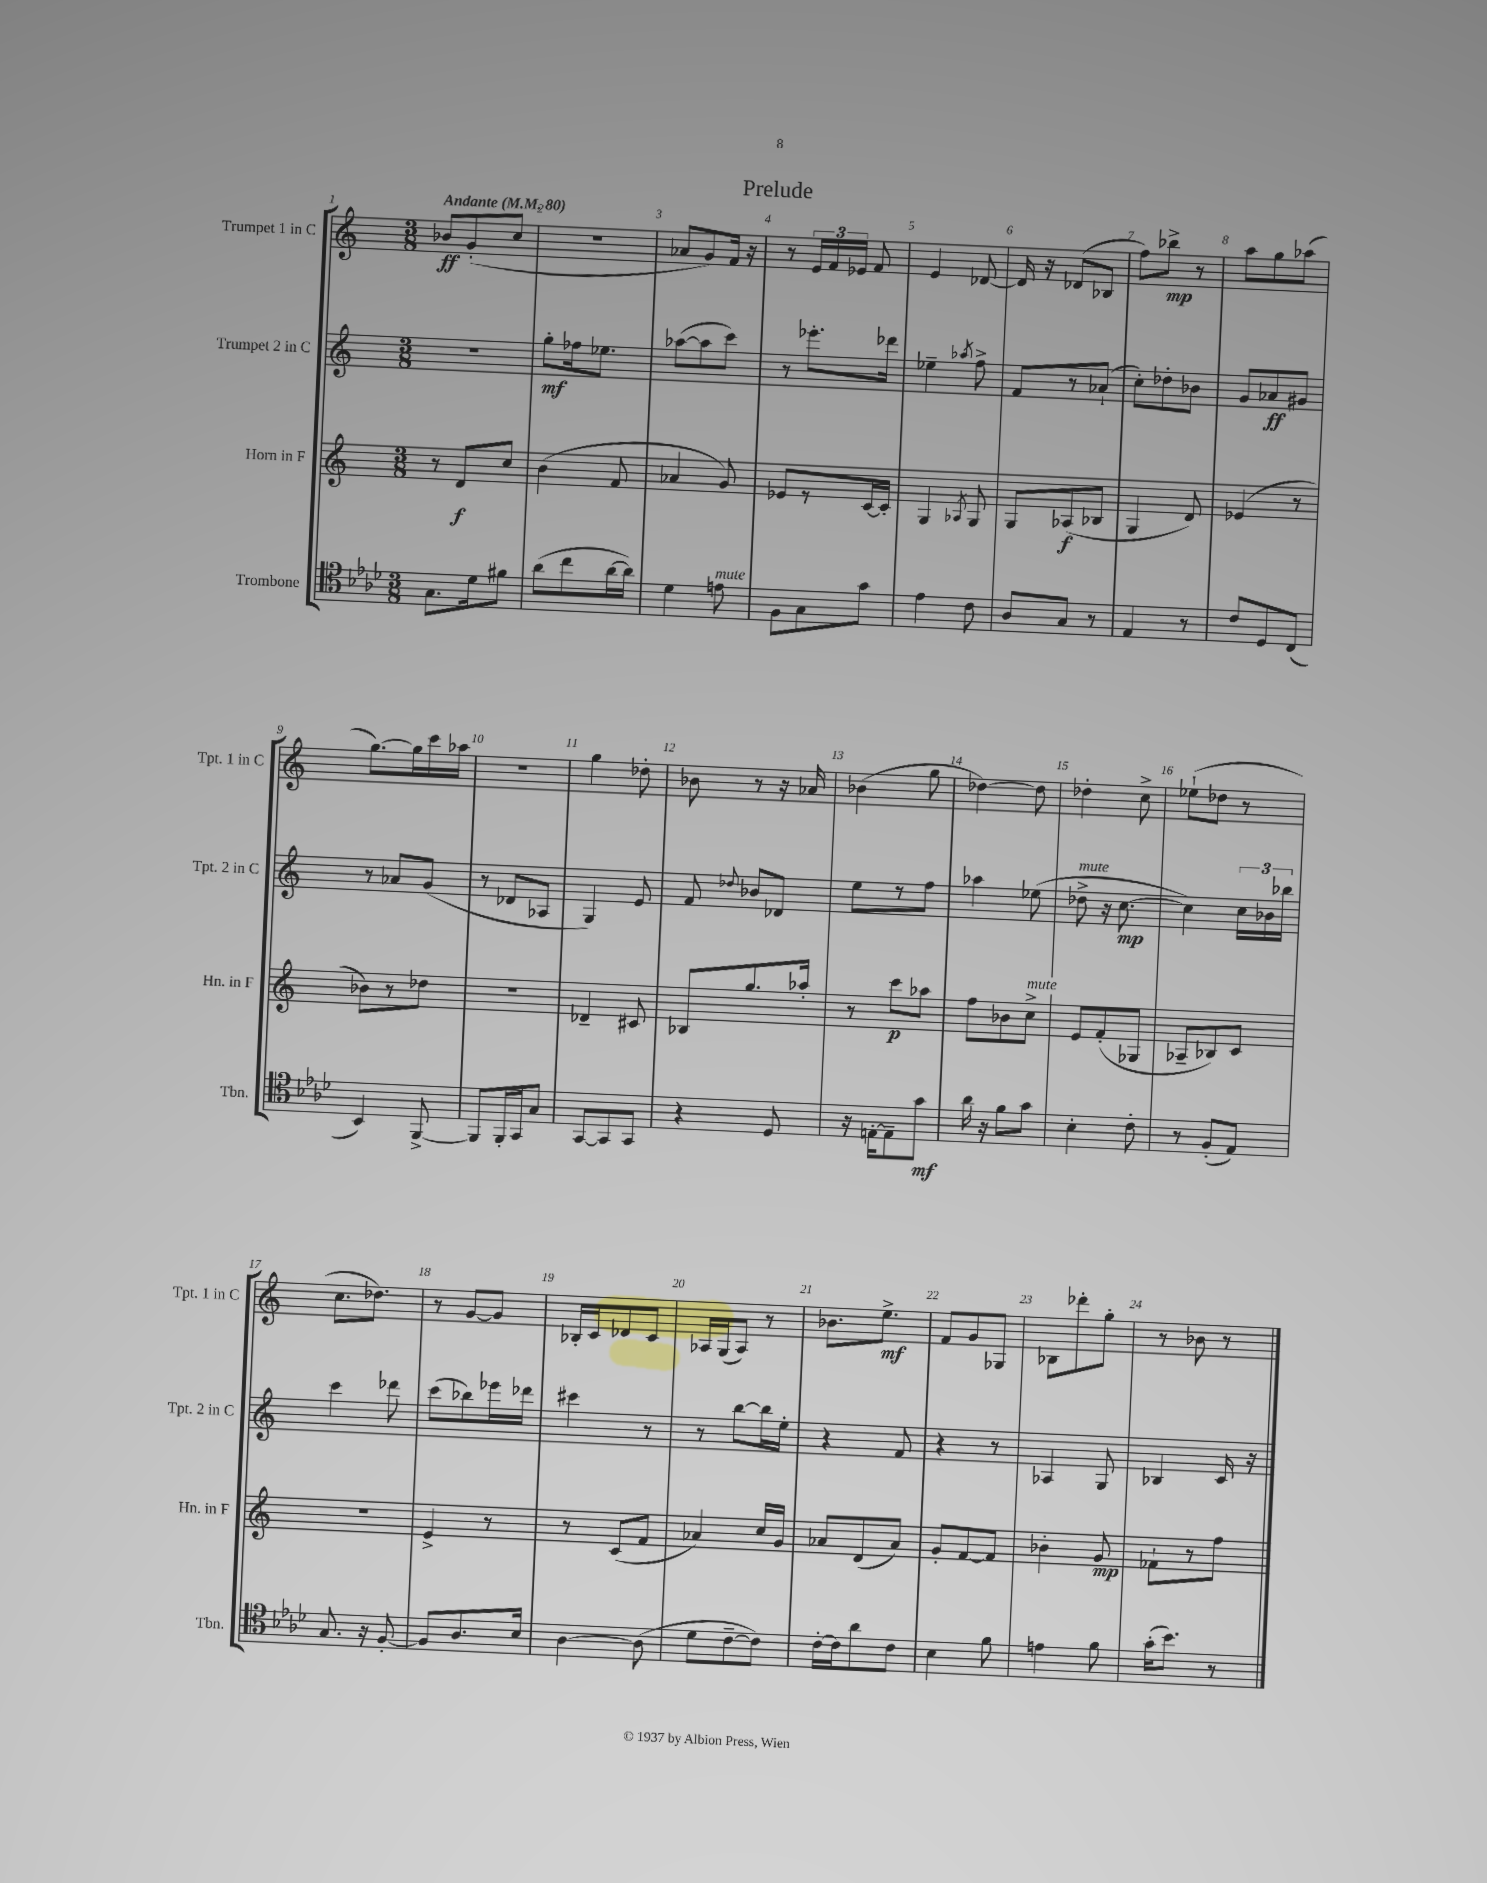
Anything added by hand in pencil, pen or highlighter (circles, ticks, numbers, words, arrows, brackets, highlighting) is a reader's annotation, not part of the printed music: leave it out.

**kern	**kern	**kern	**kern
*staff4	*staff3	*staff2	*staff1
*clefC4	*clefG2	*clefG2	*clefG2
*k[b-e-a-d-]	*k[]	*k[]	*k[]
*M3/8	*M3/8	*M3/8	*M3/8
*MM80	*MM80	*MM80	*MM80
8.G\L	8r	4.r	8b-/L
.	8d/L	.	(8g'/
16d-\k	.	.	.
8f#\J	8cc/J	.	8cc/J
=	=	=	=
(8a-\L	(4b\	8gg'\L	4.r
8cc\	.	16ff-\k	.
.	.	8.ee-\J	.
[16a-\L	8f/	.	.
16a-\]JJ)	.	.	.
=	=	=	=
4d-\	4a-/	([8aa-\L	8a-/L
.	.	8aa-\]	8g/)
8e\	8g/)	8ccc\J)	16f/Jk
.	.	.	16r
=	=	=	=
8F\L	8e-/L	8r	8r
8G\	8r	8.eee-'\L	24e/LL
.	.	.	24f/
.	.	.	24e-/JJ
8g\J	[16c/L	.	8f/
.	16c'/]JJ	16ddd-\Jk	.
=	=	=	=
4e-\	4G/	4ee-~\	4e/
.	8qA-/	8qaa-/	.
8c\	8G/	8ff^\	[8d-/
=	=	=	=
8A-/L	8G/L	8f/L	16d-/]
.	.	.	16r
8G/J	(8A-/	8r	(8d-/L
8r	8B-/J	(8a-`/J	8B-/J
=	=	=	=
4E-/	4G/	8cc'\L)	8ff\L)
.	.	8dd-'\	8bb-^\J
8r	8d/)	8b-\J	8r
=	=	=	=
8c/L	(4e-/	8g/L	8aa\L
8D-/	.	8a-/	8gg\
(8C/J	8r	8g#/J	(8aa-\J
=	=	=	=
4BB-/)	8b-\L)	8r	[8.gg\L)
.	8r	8a-/L	.
.	.	.	16gg\]L
[8FF^/	8dd-\J	(8g/J	16ccc\
.	.	.	16aa-\JJ
=	=	=	=
8FF/]L	4.r	8r	4.r
16FF'/L	.	8d-/L	.
16GG/J	.	.	.
8G/J	.	8A-/J	.
=	=	=	=
[8GG/L	4d-~/	4G/)	4gg\
8GG/]	.	.	.
8GG/J	8c#/	8e/	8dd-'\
=	=	=	=
4r	8B-/L	8f/	8b-\
.	.	8qqdd-/	.
.	8.gg/	8b-/L	8r
8D-/	.	8d-/J	16r
.	16aa-'/Jk	.	16a-/
=	=	=	=
16r	8r	8ee\L	(4b-\
[16E'\LK	.	.	.
8E~\]	8ccc\L	8r	.
8g\J	8aa-\J	8ff\J	8gg\
=	=	=	=
16a-\	8ff\L	4aa-\	[4dd-\)
16r	.	.	.
8f\L	8b-\	.	.
8g\J	8cc^\J	(8ee-\	8dd-\]
=	=	=	=
4B-'\	8e/L	8dd-^\	4dd-'\
.	(8f'/	16r	.
.	.	[8.cc\	.
8c'\	8G-/J	.	8cc^\
=	=	=	=
8r	8A-~/L	4cc\])	(8ee-`\L
(8F'/L	8B-/)	.	8dd-\J
8E-/J)	8c/J	24cc\LL	8r
.	.	24b-\	.
.	.	24bb-\JJ	.
=	=	=	=
8.G/	4.r	4ccc\	8.cc\L
16r	.	.	8.dd-\J)
[8F'/	.	8ddd-\	.
=	=	=	=
8F/]L	4e^/	(8ccc\L	8r
8.A-/	.	8bb-\)	[8g/L
.	8r	16eee-\L	8g/]J
16B-/Jk	.	16ddd-\JJ	.
=	=	=	=
[4A-\	8r	4ccc#\	16B-'/LL
.	.	.	16c/J
.	(8c/L	.	8d-/
(8A-\]	8f/J	8r	8c/J
=	=	=	=
8d-\L	4a-/)	8r	16A-/LL
.	.	.	(16G/J
[8c~\	.	[8bb\L	8A-/J)
8c\]J)	16cc/LL	16bb\]L	8r
.	16g/JJ	16ee'\JJ	.
=	=	=	=
[16c'\LL	8a-/L	4r	8.b-\L
16c\]J	.	.	.
8a-\	(8d/	.	.
.	.	.	8.ee^\J
8c\J	8a-/J)	8f/	.
=	=	=	=
4B-\	8g'/L	4r	8f/L
.	[8f/	.	8g/
8f\	8f/]J	8r	8G-/J
=	=	=	=
4e\	4b-'\	4A-/	8B-\L
.	.	.	8ddd-'\
8f\	8g/	8G/	8gg'\J
=	=	=	=
(16g'\LK	8f-`\L	4B-/	8r
8.b-\J)	.	.	.
.	8r	.	8b-\
8r	8ff\J	16c/	8r
.	.	16r	.
==	==	==	==
*-	*-	*-	*-
